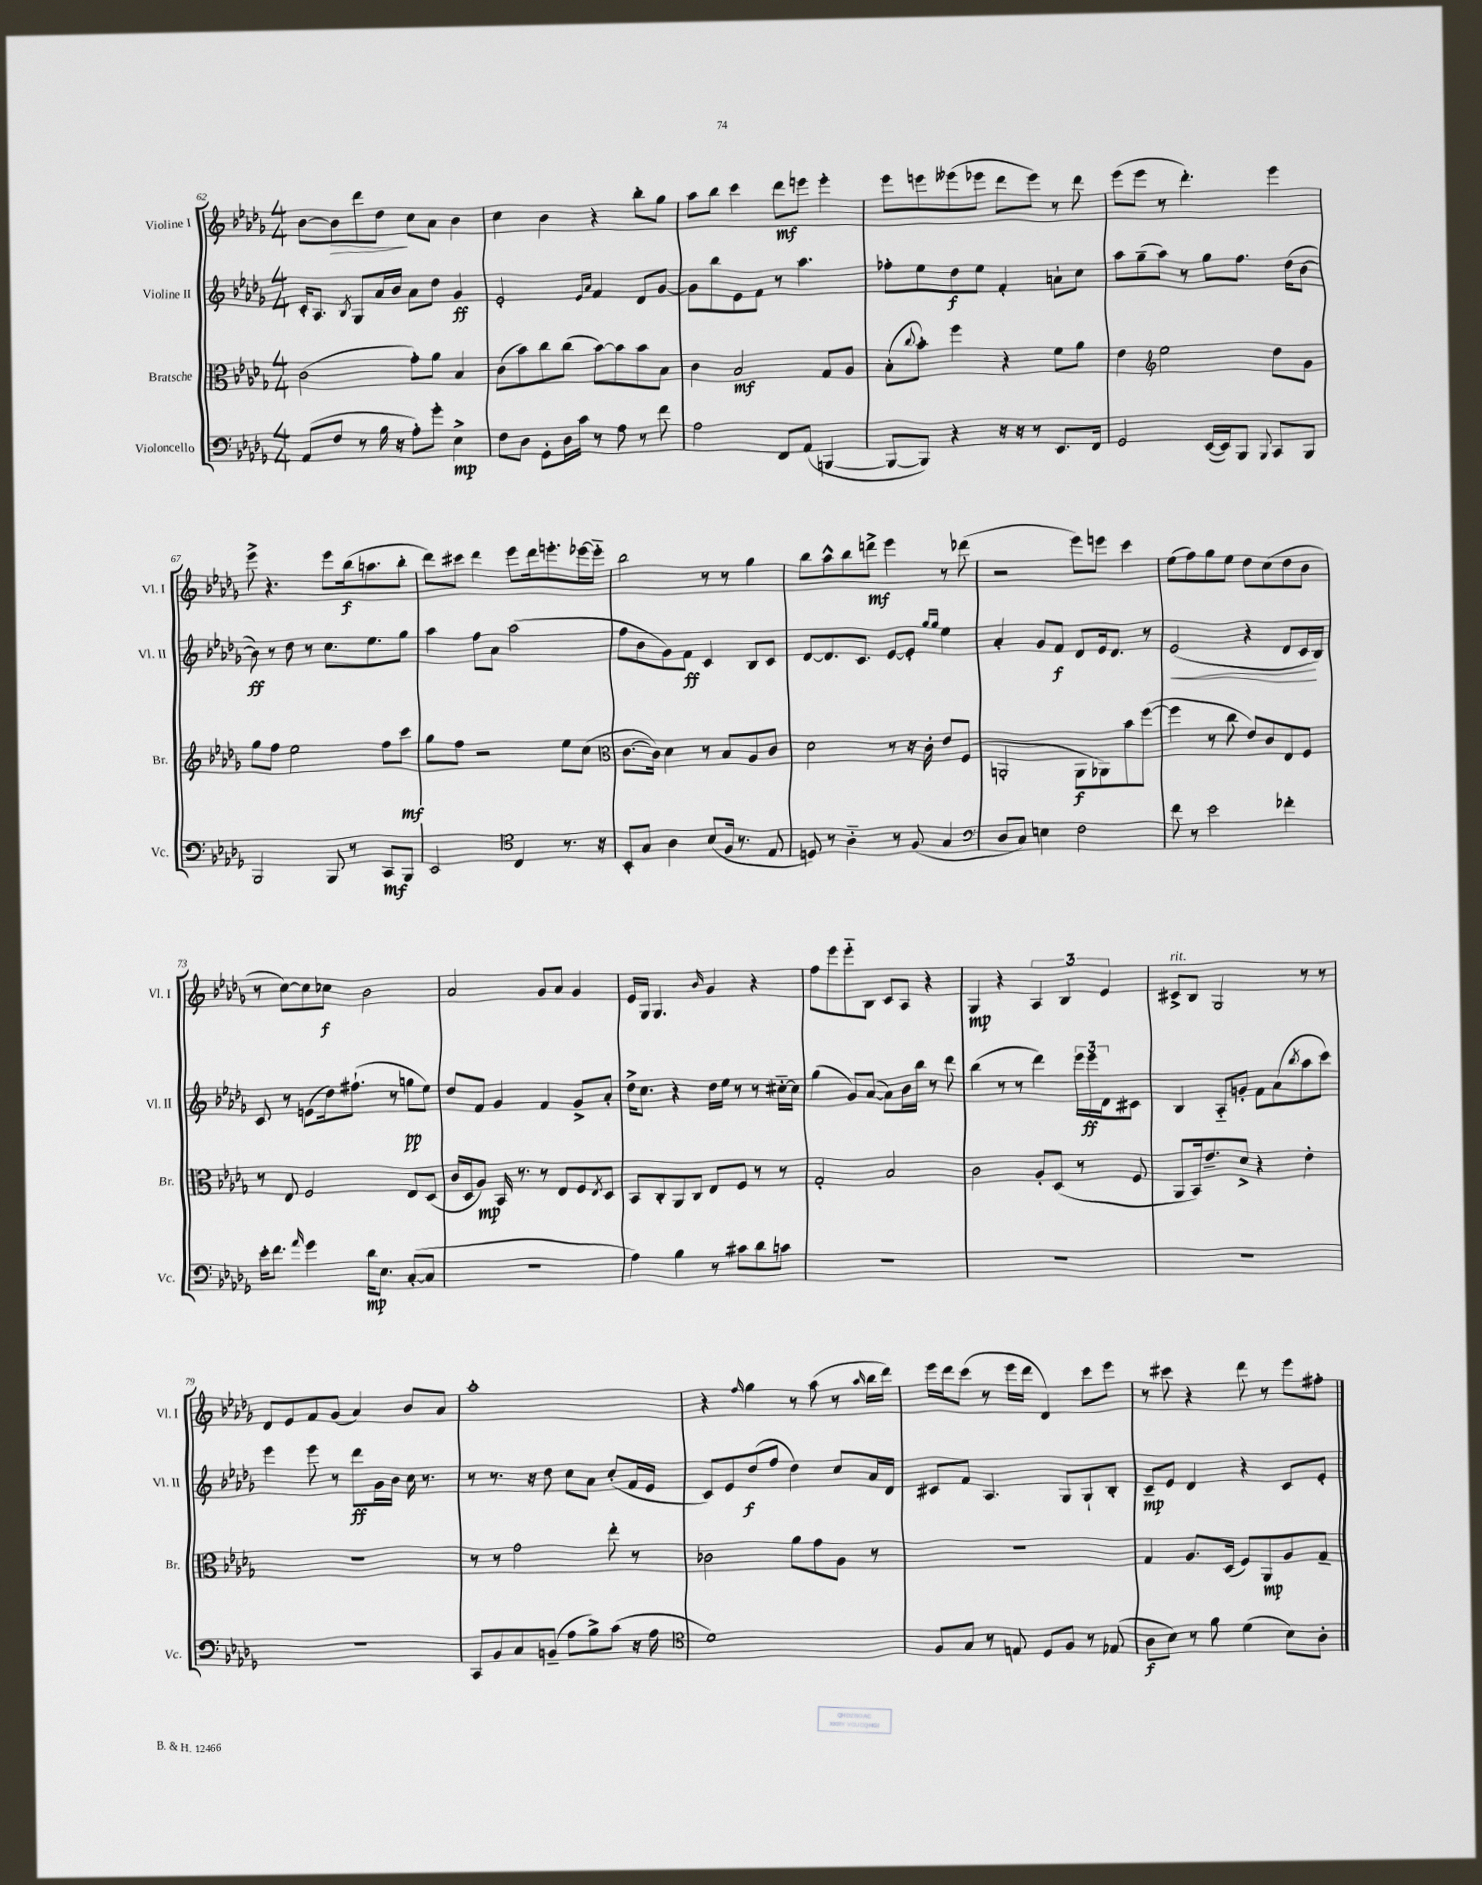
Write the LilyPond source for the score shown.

<<
\new StaffGroup <<
\new Staff = "s0" \with { instrumentName = "Violine I" shortInstrumentName = "Vl. I" } {
    \clef treble \key des \major \numericTimeSignature \time 4/4
    bes'8~ bes'8\> des'''8 des''8\! c''8 aes'8 bes'4 |
    c''4 bes'4 r4 bes''8-. ges''8 |
    aes''8 bes''8 c'''4 des'''8\mf e'''8 e'''4-. |
    ees'''8 e'''8 eeses'''8( ees'''8 des'''8 ees'''8) r8 des'''8 |
    ees'''8( ees'''8 r8 des'''4.-.) ees'''4 |
    ees'''8-> r4. ees'''8 bes''16\f( a''8. bes''8-. |
    des'''8) cis'''8 des'''4 ees'''8 des'''16 e'''8.-. ees'''16~ ees'''16-_ |
    bes''2 r8 r8 ges''4 |
    bes''8 aes''8-^ bes''8 d'''8->\mf ees'''4 r8 des'''8( |
    r2 ees'''8) e'''8 c'''4 |
    ees''8( f''8) ges''8 ees''8 des''8 c''8( des''8 bes'8 |
    r8 c''8~) c''8 ces''8\f bes'2 |
    aes'2 ges'8 aes'8 ges'4 |
    ees'16 ges16 ges4. \grace { bes'16 } ges'4 r4 |
    f''8 ees'''8 ees'''8-_ bes8 c'8 aes8 r4 |
    ges4\mp r4 \tuplet 3/2 { aes4 bes4 ees'4 } |
    cis'8->^\markup { \italic "rit." } bes8 ges2 r8 r8 |
    des'8 ees'8 f'8 ges'8( aes'4) bes'8 aes'8 |
    aes''1-. |
    r4 \grace { f''16 } ges''4 r8 aes''8( r8 \grace { aes''16 } bes''16 des'''16) |
    ees'''16 des'''16 c'''8( r8 ees'''16 des'''16 des'4) c'''8 ees'''8 |
    r8 cis'''8 r4 des'''8 r8 ees'''8 fis''8-. \bar "|." |
}
\new Staff = "s1" \with { instrumentName = "Violine II" shortInstrumentName = "Vl. II" } {
    \clef treble \key des \major \numericTimeSignature \time 4/4
    c'16-. aes8. \acciaccatura { bes8 } ges8 aes'16 bes'16 aes'8 des''8 ges'4\ff |
    ees'2-. \grace { ees'16 aes'16 } f'4 des'8 ges'8~ |
    ges'8 bes''8 ees'8 f'8 r8 aes''4. |
    fes''8-. ees''8 des''8\f ees''8 f'4-. a'8-! c''8 |
    aes''8 ges''8--( aes''8) r8 ges''8 f''8. des''16( bes'8~ |
    bes'8\ff) r8 des''8 r8 c''8. ees''8. ges''8 |
    aes''4 f''8 aes'8 aes''2( |
    f''8 bes'8 ges'8) f'8\ff c'4 bes8 c'8 |
    des'8~ des'8. c'8. ees'8~ ees'8-. \grace { ges''16 ges''16 } ees''4 |
    aes'4-. ges'8 f'8\f des'8 ees'16 des'8. r8 |
    ees'2\<( r4 des'8 c'16\! bes16) |
    c'8 r8 e'8( des''16) fis''8.-!( r8 g''8\pp ees''8) |
    des''8 f'8 ges'4 f'4 ges'8-> aes'8-. |
    des''16-> c''8. r4 des''16 ees''16 r8 r8 cis''16~-_ cis''16 |
    ges''4( ges'8) aes'8~( aes'8) bes'16 bes''16 r8 des'''8 |
    bes''4( r8 r8 des'''4) \tuplet 3/2 { ees'''16 ees'''16\ff des'16 } cis'8 |
    bes4 aes8-_ g'8-. f'8 aes'8( \acciaccatura { bes''8 } aes''8 c'''8) |
    ees'''4 ees'''8 r8 des'''8\ff ges'16 bes'16 c''16 r8. |
    r8 r8. r16 des''8 c''8 aes'8 c''8-.( f'16 ees'16 |
    c'8) ees'8 des''8\f( f''8 des''4) c''8 aes'16 des'16 |
    cis'8 f'8 aes4. ges8 ges8-! bes8-. |
    c'8--\mp ees'8 des'4 r4 c'8 ees'8-. \bar "|." |
}
\new Staff = "s2" \with { instrumentName = "Bratsche" shortInstrumentName = "Br." } {
    \clef alto \key des \major \numericTimeSignature \time 4/4
    c'2( ges'8-.) aes'8 bes4 |
    c'8( bes'8) c''8 c''8( bes'8~) bes'8 bes'8 bes8 |
    c'4 bes2\mf ges8 aes8 |
    bes8-.( \appoggiatura { c''8 } bes'8-.) f''4 r4 f'8 aes'8 |
    ees'4 \clef treble ees''2 des''8 ges'8 |
    ges''8 f''8 ees''2 f''8 c'''8\mf |
    ges''8 f''8 r2 ees''8 c''8( |
    \clef alto c'8.~ c'16) des'4 r8 bes8 aes8 c'8 |
    des'2 r8 r16 c'16-. ees'8 f8( |
    a,2-. a,8\f aes,8) bes'8 f''8~( |
    f''4 r8 c''8 ees'8) c'8 ees8 f8 |
    r8 ees8 f2 ees8 des8( |
    c'16 des16 aes8\mp) bes,16 r8. r8 ees8 f8 \acciaccatura { ees8 } des8 |
    bes,8 c8-. aes,8 c8 ees8 f8 r8 r8 |
    ges2-. bes2 |
    c'2 aes8-. des8( r8 f8 |
    aes,8 bes,16) ees'8.-- des'8-> r4 ees'4-. |
    R1 |
    r8 r8 ges'2 ees''8-. r8 |
    ces'2 aes'8 ges'8 aes8 r8 |
    R1 |
    ges4 aes8. des16( f8) aes,8\mp aes8 ges8-- \bar "|." |
}
\new Staff = "s3" \with { instrumentName = "Violoncello" shortInstrumentName = "Vc." } {
    \clef bass \key des \major \numericTimeSignature \time 4/4
    aes,8( f8 r8 bes16 r16 aes8-.) ges'8-. ees4->\mp |
    f8 des8 ges,8-. des16 c'16 r8 aes8 r8 f'8 |
    aes2 f,8 aes,8( b,,4~ |
    b,,8~ b,,8) r4 r16 r16 r8 ees,8. f,16 |
    ges,2 ees,16~( ees,16) bes,,8 \appoggiatura { bes,,8 } c,8 bes,,8 |
    bes,,2 bes,,8 r8 c,8\mf bes,,8 |
    ees,2 \clef tenor c4 r8. r16 |
    bes,8-. ges8 aes4 bes8( f16 r8. ees8 |
    d8) r8 aes4-_ r8 f8( ges4 |
    \clef bass des8 c8) e4 f2 |
    f'8 r8 ees'2 fes'4-. |
    ees'16-. f'8. \grace { aes'16 } ges'4 des'16\mp ees8. c8~-.( c8 |
    R1 |
    aes4) bes4 r8 cis'8 des'8 c'8 |
    R1 |
    R1 |
    R1 |
    R1 |
    c,8 bes,8 c8 b,8--( aes8 bes8->) c'8( r16 aes16 |
    \clef tenor des'1) |
    f8 ges8 r8 e8 des8 f8 r8 ees8( |
    aes8\f bes8) r8 f'8 des'4( bes8) aes8-. \bar "|." |
}
>>
>>
\layout { \context { \Score currentBarNumber = #62 } }
